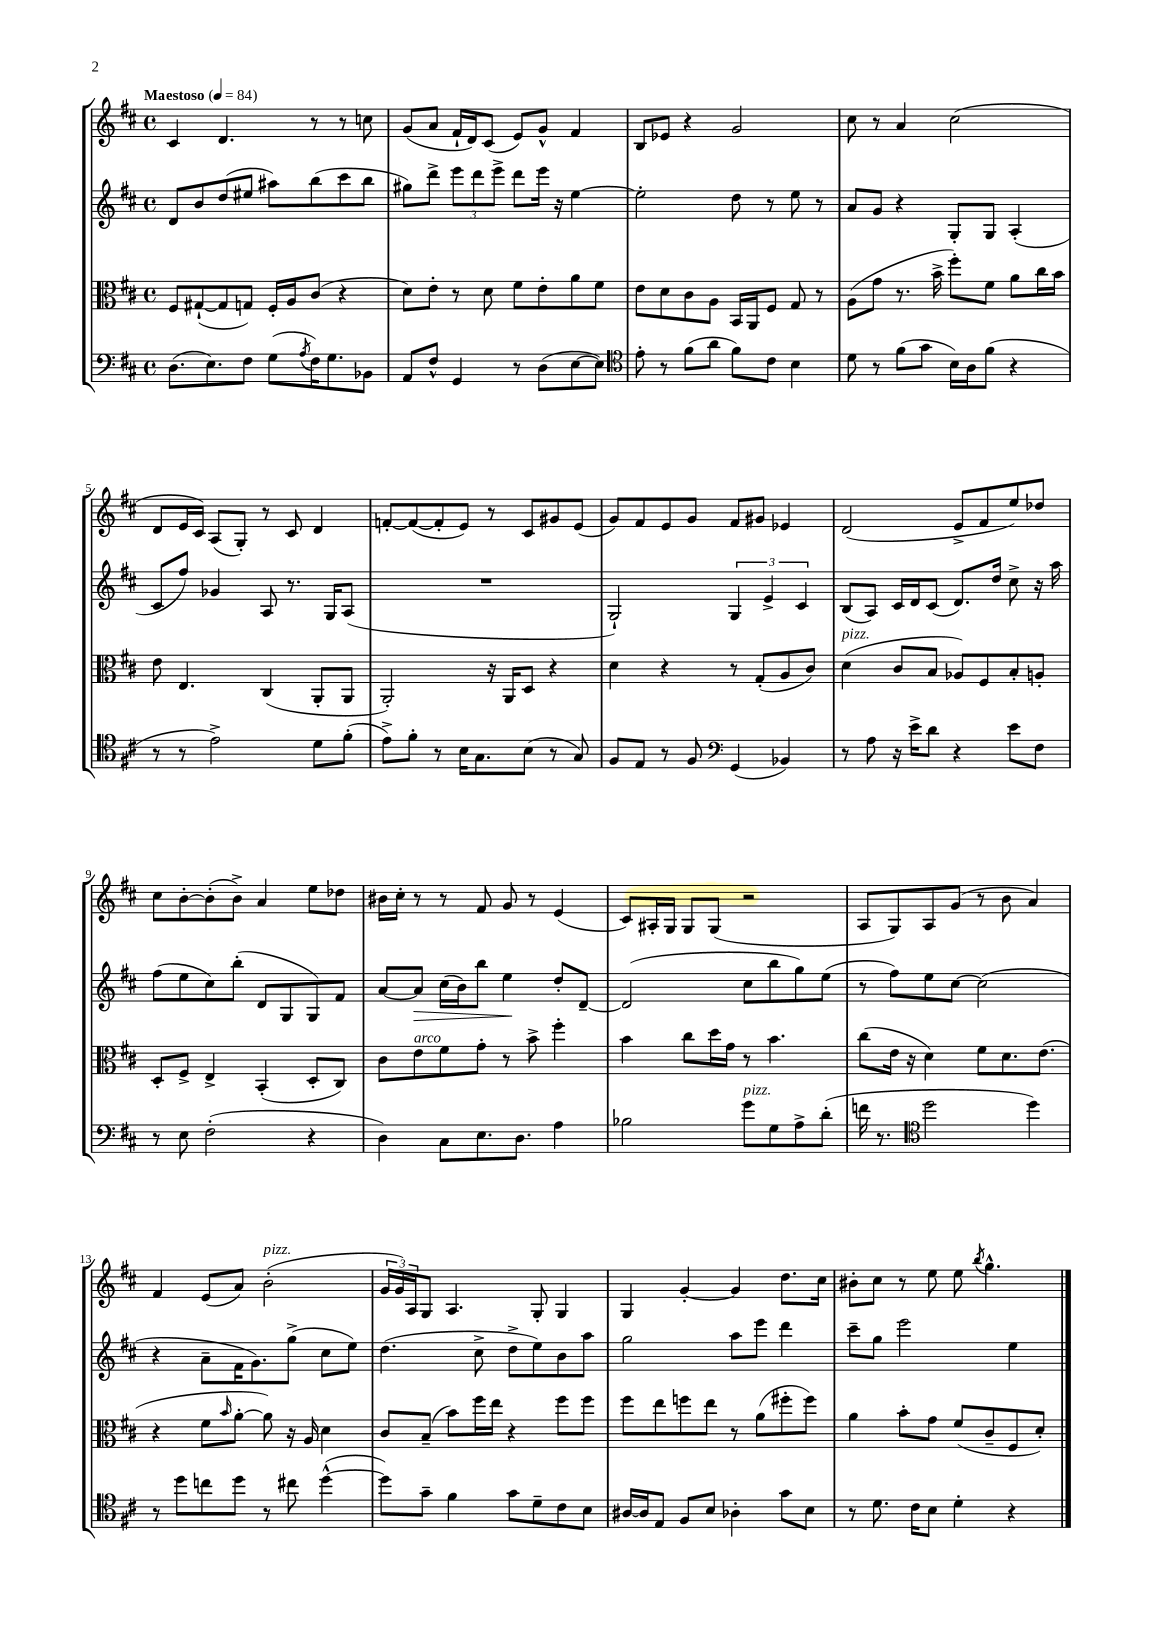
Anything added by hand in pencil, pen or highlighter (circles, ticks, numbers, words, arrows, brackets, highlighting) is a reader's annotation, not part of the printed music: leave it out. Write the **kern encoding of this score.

**kern	**kern	**kern	**kern
*staff4	*staff3	*staff2	*staff1
*clefF4	*clefC3	*clefG2	*clefG2
*k[f#c#]	*k[f#c#]	*k[f#c#]	*k[f#c#]
*M4/4	*M4/4	*M4/4	*M4/4
*met(c)	*met(c)	*met(c)	*met(c)
*MM84	*MM84	*MM84	*MM84
(8.D\L	8F#/L	8d/L	4c#/
.	([8G#`/	8b/	.
8.E\)	.	.	.
.	8G#/]	(8dd/	4.d/
8F#\J	8G/J)	8ee#/J	.
(8G\L	16F#'/LL	8aa#\L)	.
.	16A/J	.	.
8qA/	.	.	.
16F#\K)	(8c#/J	(8bb\	8r
8.G\	.	.	.
.	4r	8ccc#\	8r
8BB-\J	.	8bb\J	8cc\
=	=	=	=
8AA/L	8d\L)	8gg#\L)	(8g/L
8F#^^/J	8e'\J	8ddd^\J	8a/J
4GG/	8r	12eee\L	16f#`/LL
.	.	.	16d/J)
.	.	12ddd\	.
.	8d\	.	(8c#/J
.	.	12eee^\J	.
8r	8f#\L	8ddd\L	8e/L)
(8D\L	8e'\	16eee\Jk	8g^^/J
.	.	16r	.
[8E\	8a\	[4ee\	4f#/
8E\]J)	8f#\J	.	.
=	=	=	=
*clefC4	*	*	*
8e'\	8e\L	2ee'\]	8B/L
8r	8d\	.	8e-/J
(8f#\L	8c#\	.	4r
8a\J	8A\J	.	.
8f#\L)	16BB/LL	8dd\	2g/
.	16AA/J	.	.
8c#\J	8F#/J	8r	.
4B\	8G/	8ee\	.
.	8r	8r	.
=	=	=	=
8d\	(8A\L	8a/L	8cc#\
8r	8g\J	8g/J	8r
(8f#\L	8.r	4r	4a/
8g\J	.	.	.
.	16b^\	.	.
16B\LL)	8ff#'\L)	8G'/L	(2cc#\
16A\J	.	.	.
(8f#\J	8f#\J	8G/J	.
4r	8a\L	(4A'/	.
.	16cc#\L	.	.
.	16b\JJ	.	.
=	=	=	=
8r	8e\	8c#/L	8d/L
8r	4.E/	8ff#/J)	16e/L
.	.	.	16c#/JJ)
2e^\)	.	4g-/	(8A/L
.	.	.	8G'/J)
.	(4C#/	8A/	8r
.	.	8.r	8c#/
8d\L	8AA'/L	.	4d/
.	.	16G/LK	.
(8f#'\J	8AA/J	(8A/J	.
=	=	=	=
8e^\L)	2AA'/)	1r	[8f'/L
8f#'\J	.	.	(8f/_
8r	.	.	8f'/]
16B\LK	.	.	8e/J)
8.G\	.	.	.
.	16r	.	8r
.	16AA/LK	.	.
(8B\J	8D/J	.	8c#/L
8r	4r	.	8g#/
8G/)	.	.	(8e/J
=	=	=	=
8F#/L	4d\	2G`/)	8g/L)
8E/J	.	.	8f#/
8r	4r	.	8e/
8F#/	.	.	8g/J
*clefF4	*	*	*
(4GG/	8r	6G/	8f#/L
.	(8G'/L	.	8g#/J
.	.	6e^/	.
4BB-/)	8A/	.	4e-/
.	.	6c#/	.
.	8c#/J)	.	.
=	=	=	=
8r	(4d\	(8B/L	(2d/
8A\	.	8A/J)	.
16r	8c#/L	16c#/LL	.
16e^\LK	.	16d/J	.
8d\J	8B/J	(8c#/J	.
4r	8A-/L)	8.d/L)	8e^/L
.	8F#/	.	8f#/
.	.	16dd/Jk	.
8e\L	8B'/	8cc#^\	8ee/)
8F#\J	8A'/J	16r	8dd-/J
.	.	16aa\	.
=	=	=	=
8r	8D'/L	(8ff#\L	8cc#\L
8E\	8F#^/J	8ee\	[8b'\
(2F#'\	4E^/	8cc#\)	(8b'\]
.	.	(8bb'\J	8b^\J)
.	(4BB'/	8d/L	4a/
.	.	8G/	.
4r	8D'/L	8G/)	8ee\L
.	8C#/J)	8f#/J	8dd-\J
=	=	=	=
4D\)	8c#\L	[8a/L	16b#\LL
.	.	.	16cc#'\JJ
.	8e\	8a/]J	8r
8C#\L	8f#\	(16cc#\LL	8r
.	.	16b\J)	.
8.E\	8g'\J	8bb\J	8f#/
.	8r	4ee\	8g/
8.D\J	.	.	.
.	8b^\	.	8r
4A\	4ff#'\	8dd'/L	(4e/
.	.	[8d~/J	.
=	=	=	=
2B-\	4b\	(2d/]	8c#/L)
.	.	.	16A#'/L
.	.	.	16G/JJ
.	8cc#\L	.	8G/L
.	16dd\L	.	(8G/J
.	16g\JJ	.	.
8g\L	8r	8cc#\L	2r
8G\	4.b\	8bb\	.
8A^\	.	8gg\)	.
(8d'\J	.	(8ee\J	.
=	=	=	=
16f\	(8cc#\L	8r	8A/L
8.r	.	.	.
.	16e\Jk	8ff#\L)	8G/)
.	16r	.	.
*clefC4	*	*	*
2dd\	4d\)	8ee\	8A/
.	.	[8cc#\J	(8g/J
.	8f#\L	(2cc#\]	8r
.	8.d\	.	8b\
4dd\)	.	.	4a/)
.	(8.e\J	.	.
=	=	=	=
8r	4r	4r	4f#/
8dd\L	.	.	.
8cc\	8f#\L	8a~\L	(8e/L
.	16qqb/	.	.
8dd\J	[8a'\J	16f#\K	8a/J)
.	.	8.g\)	.
8r	8a\])	.	(2b'\
8cc#\	16r	(8gg^\J	.
.	16A/	.	.
([4dd^^\	4d\	8cc#\L	.
.	.	8ee\J)	.
=	=	=	=
8dd\]L)	8c#/L	(4.dd\	24g/LL
.	.	.	24g/)
.	.	.	24A/J
8g~\J	(8B~/J	.	8G/J
4f#\	8b\L)	.	4.A/
.	16ff#\L	8cc#^\	.
.	16ee\JJ	.	.
8g\L	4r	8dd^\L	.
8d~\	.	8ee\)	8G'/
8c#\	8ff#\L	8b\	4G/
8B\J	8ff#\J	8aa\J	.
=	=	=	=
[16A#/LL	8ff#\L	2gg\	4G/
16A#/]J	.	.	.
8E/J	8ee\	.	.
8F#/L	8ff\	.	[4g'/
8B/J	8ee\J	.	.
4A-'\	8r	8aa\L	4g/]
.	(8a\L	8eee\J	.
8g\L	8ff#'\	4ddd\	8.dd\L
8B\J	8ff#\J)	.	.
.	.	.	16cc#\Jk
=	=	=	=
8r	4a\	8ccc#~\L	8b#'\L
8.d\	.	8gg\J	8cc#\J
.	8b'\L	2eee\	8r
16c#\LK	.	.	.
8B\J	8g\J	.	8ee\
4d'\	(8f#/L	.	8ee\
.	.	.	8qbb/
.	8c#~/	.	4.gg^^\
4r	8F#/	4ee\	.
.	8d'/J)	.	.
==	==	==	==
*-	*-	*-	*-
